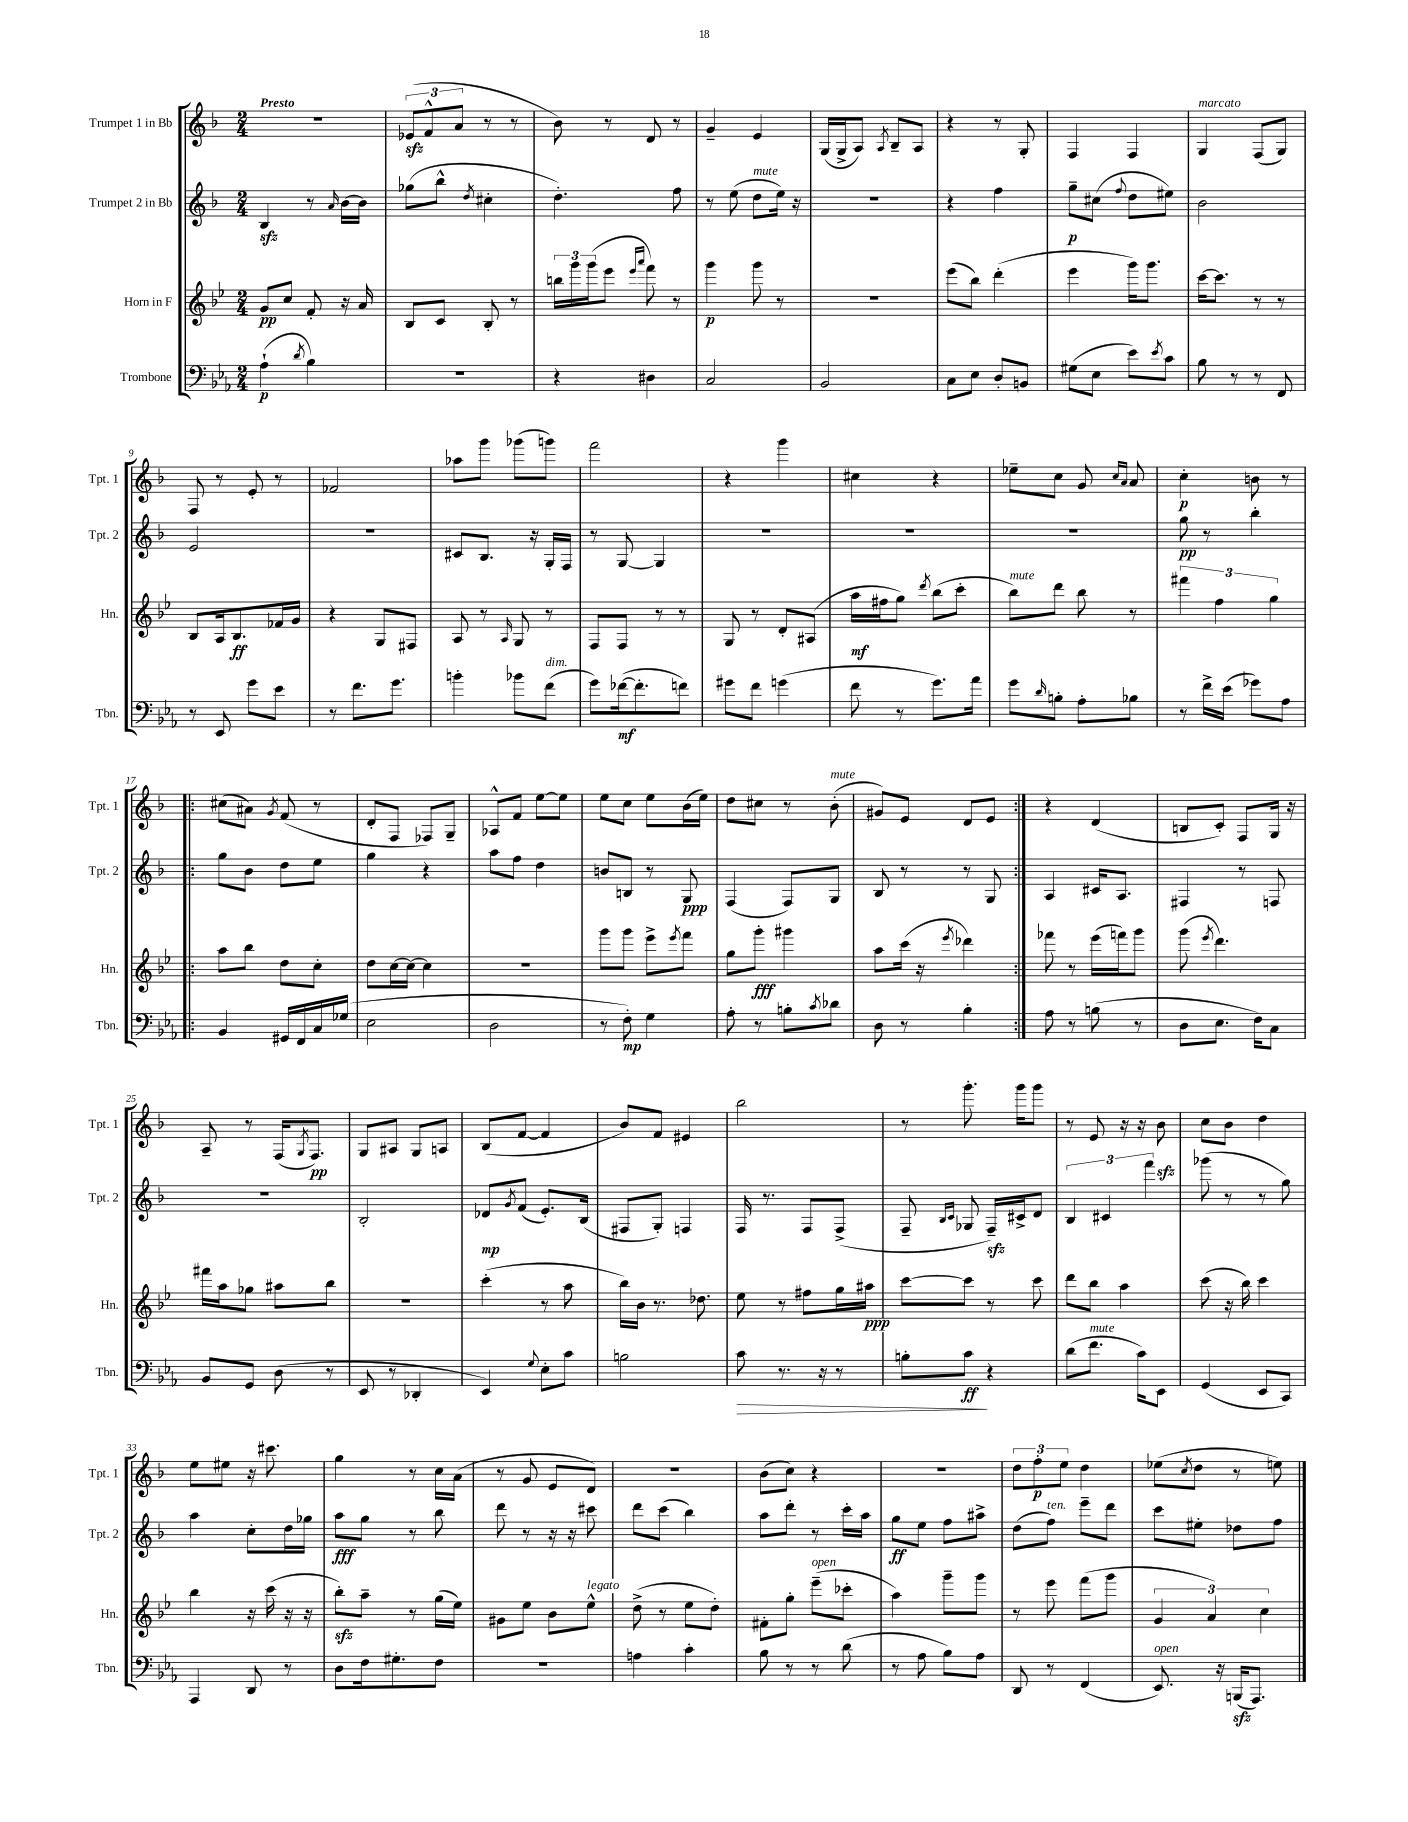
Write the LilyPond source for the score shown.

<<
\new StaffGroup <<
\new Staff = "s0" \with { instrumentName = "Trumpet 1 in Bb" shortInstrumentName = "Tpt. 1" } {
    \clef treble \key f \major \numericTimeSignature \time 2/4 \tempo "Presto"
    r2 |
    \tuplet 3/2 { ees'8\sfz( f'8-^ a'8 } r8 r8 |
    bes'8) r8 d'8 r8 |
    g'4-- e'4 |
    g16( g16-> a8) \acciaccatura { a8 } bes8-- a8 |
    r4 r8 g8-. |
    f4 f4 |
    g4^\markup { \italic "marcato" } f8( g8) |
    f8 r8 e'8-. r8 |
    fes'2 |
    aes''8 g'''8 ges'''8( g'''8) |
    f'''2 |
    r4 g'''4 |
    cis''4 r4 |
    ees''8-- c''8 g'8 \grace { c''16 a'16 } a'8 |
    c''4-.\p b'8 r8 |
    \repeat volta 2 { cis''8( ais'8) \acciaccatura { g'8 } f'8( r8 |
    d'8-. f8 fes8) g8-- |
    aes8-^ f'8 e''8~ e''8 |
    e''8 c''8 e''8 bes'16( e''16) |
    d''8 cis''8 r8 bes'8-.^\markup { \italic "mute" }( |
    gis'8) e'8 d'8 e'8 | }
    r4 d'4( |
    b8 c'8-.) f8 g16 r16 |
    a8-- r8 f16( \acciaccatura { g8 } f8.\pp) |
    g8 ais8 g8 a8 |
    bes8( f'8~ f'4 |
    bes'8) f'8 eis'4 |
    bes''2 |
    r8 g'''8.-. g'''16 g'''8 |
    r8 e'8 r16 r16 bes'8\sfz |
    c''8 bes'8 d''4 |
    e''8 eis''8 r16 cis'''8. |
    g''4 r8 c''16 a'16( |
    r8 g'8 e'8 d'8) |
    R2 |
    bes'8( c''8) r4 |
    r2 |
    \tuplet 3/2 { d''8 f''8-.\p e''8 } d''4 |
    ees''8( \acciaccatura { c''8 } d''8 r8 e''8) \bar "|." |
}
\new Staff = "s1" \with { instrumentName = "Trumpet 2 in Bb" shortInstrumentName = "Tpt. 2" } {
    \clef treble \key f \major \numericTimeSignature \time 2/4
    bes4\sfz r8 \grace { a'16 } bes'16~ bes'16 |
    ges''8( bes''8-^ \acciaccatura { d''8 } cis''4-. |
    d''4.-.) f''8 |
    r8 e''8( d''8^\markup { \italic "mute" } e''16) r16 |
    r2 |
    r4 f''4 |
    g''8--\p cis''8( \appoggiatura { f''8 } d''8 eis''8) |
    bes'2 |
    e'2 |
    R2 |
    cis'8 bes8. r16 g16-. f16 |
    r8 g8~ g4 |
    R2 |
    R2 |
    R2 |
    g''8\pp r8 bes''4-. |
    \repeat volta 2 { g''8 bes'8 d''8 e''8 |
    g''4 r4 |
    a''8 f''8 d''4 |
    b'8 b8 r8 g8\ppp |
    f4( f8) g8 |
    bes8 r8 r8 g8 | }
    a4 cis'16 a8. |
    fis4 r8 f8 |
    r2 |
    bes2-. |
    des'8\mp \acciaccatura { g'8 } f'8( e'8.-.) bes16( |
    fis8 g8-.) f4 |
    f16 r8. f8 f8->( |
    f8-- \grace { bes16 c'16 } ges8 f16--\sfz) cis'16-> d'8 |
    \tuplet 3/2 { bes4 cis'4 f'''4 } |
    ges'''8( r8 r8 g''8) |
    a''4 c''8-. d''16 ges''16 |
    a''8\fff g''8 r8 bes''8 |
    d'''8 r8 r16 r16 cis'''8 |
    d'''8 c'''8( bes''4) |
    a''8 d'''8-. r8 c'''16-. a''16 |
    g''8\ff e''8 f''8 ais''8-> |
    d''8( f''8^\markup { \italic "ten." }) e'''8-- d'''8 |
    c'''8 eis''8-. des''8 f''8 \bar "|." |
}
\new Staff = "s2" \with { instrumentName = "Horn in F" shortInstrumentName = "Hn." } {
    \clef treble \key bes \major \numericTimeSignature \time 2/4
    g'8\pp c''8 f'8-. r16 a'16 |
    bes8 c'8 bes8-. r8 |
    \tuplet 3/2 { b''16 g'''16 g'''16( } ees'''8 \grace { ees'''16 a'''16 } f'''8) r8 |
    g'''4\p g'''8 r8 |
    R2 |
    ees'''8( bes''8) d'''4-.( |
    ees'''4 g'''16) g'''8. |
    c'''16~ c'''8. r8 r8 |
    bes8 a16 bes8.\ff fes'16 g'16 |
    r4 g8 fis8 |
    a8 r8 \grace { a16 } g8 r8 |
    f8 f8 r8 r8 |
    g8 r8 d'8-. ais8( |
    a''16\mf fis''16 g''8) \acciaccatura { d'''8 } bes''8( c'''8-. |
    bes''8^\markup { \italic "mute" }) d'''8 bes''8 r8 |
    \tuplet 3/2 { fis'''4 f''4 g''4 } |
    \repeat volta 2 { a''8 bes''8 d''8 c''8-. |
    d''8 c''16~ c''16~ c''4 |
    r2 |
    g'''8 g'''8 ees'''8-> \acciaccatura { ees'''8 } f'''8 |
    g''8 g'''8-.\fff gis'''4 |
    a''8 c'''16( r16 \acciaccatura { ees'''8 } des'''4) | }
    fes'''8 r8 ees'''16( f'''16) g'''8 |
    g'''8( \acciaccatura { ees'''8 } d'''4.) |
    fis'''16 a''16 ges''8 ais''8 bes''8 |
    r2 |
    c'''4-.( r8 a''8 |
    bes''16) bes'16 r8. des''8. |
    ees''8 r8 fis''8 g''16 ais''16\ppp |
    c'''8~ c'''8 r8 c'''8 |
    d'''8 bes''8 a''4 |
    c'''8( r16 bes''16) c'''4 |
    bes''4 r16 c'''16( r16 r16 |
    bes''8-.\sfz) a''8-- r8 g''16( ees''16) |
    gis'8 ees''8 bes'8 ees''8-^^\markup { \italic "legato" } |
    d''8->( r8 ees''8 d''8-.) |
    fis'8-. g''8-. ees'''8--^\markup { \italic "open" }( ces'''8-. |
    a''4) g'''8-- g'''8 |
    r8 ees'''8 f'''8( g'''8 |
    \tuplet 3/2 { g'4 a'4) c''4 } \bar "|." |
}
\new Staff = "s3" \with { instrumentName = "Trombone" shortInstrumentName = "Tbn." } {
    \clef bass \key ees \major \numericTimeSignature \time 2/4
    aes4-!\p( \acciaccatura { d'8 } bes4) |
    R2 |
    r4 dis4 |
    c2 |
    bes,2 |
    c8 ees8 d8-. b,8 |
    gis8( ees8 ees'8) \acciaccatura { ees'8 } c'8 |
    bes8 r8 r8 f,8 |
    r8 ees,8 g'8 ees'8 |
    r8 f'8. g'8. |
    b'4-. bes'8 f'8^\markup { \italic "dim." }( |
    g'8) fes'16~\mf( fes'8.-. f'8) |
    gis'8 f'8 g'4( |
    f'8 r8 g'8.) aes'16 |
    g'8 \grace { d'16 } b8-. aes8-. bes8 |
    r8 f'16-> ees'16( ges'8) aes8 |
    \repeat volta 2 { bes,4 gis,16 f,16 c16 ges16( |
    ees2 |
    d2 |
    r8 f8-.\mp) g4 |
    aes8-. r8 b8-. \acciaccatura { c'8 } des'8 |
    d8 r8 bes4-. | }
    aes8 r8 b8( r8 |
    d8 ees8. f16) c8 |
    bes,8 g,8 d8( r8 |
    ees,8 r8 des,4-. |
    ees,4) \appoggiatura { g8 } ees8-. c'8 |
    b2 |
    c'8\> r8. r16 r8 |
    b8-. c'8\ff\! r4 |
    d'8( f'8.^\markup { \italic "mute" } c'16) ees,8 |
    g,4( ees,8 c,8) |
    aes,,4 d,8 r8 |
    d8 f16 gis8.-. f8 |
    r2 |
    a4 c'4-. |
    bes8 r8 r8 d'8( |
    r8 aes8 bes8) aes8 |
    d,8 r8 f,4( |
    ees,8.^\markup { \italic "open" }) r16 b,,16\sfz( aes,,8.) \bar "|." |
}
>>
>>
